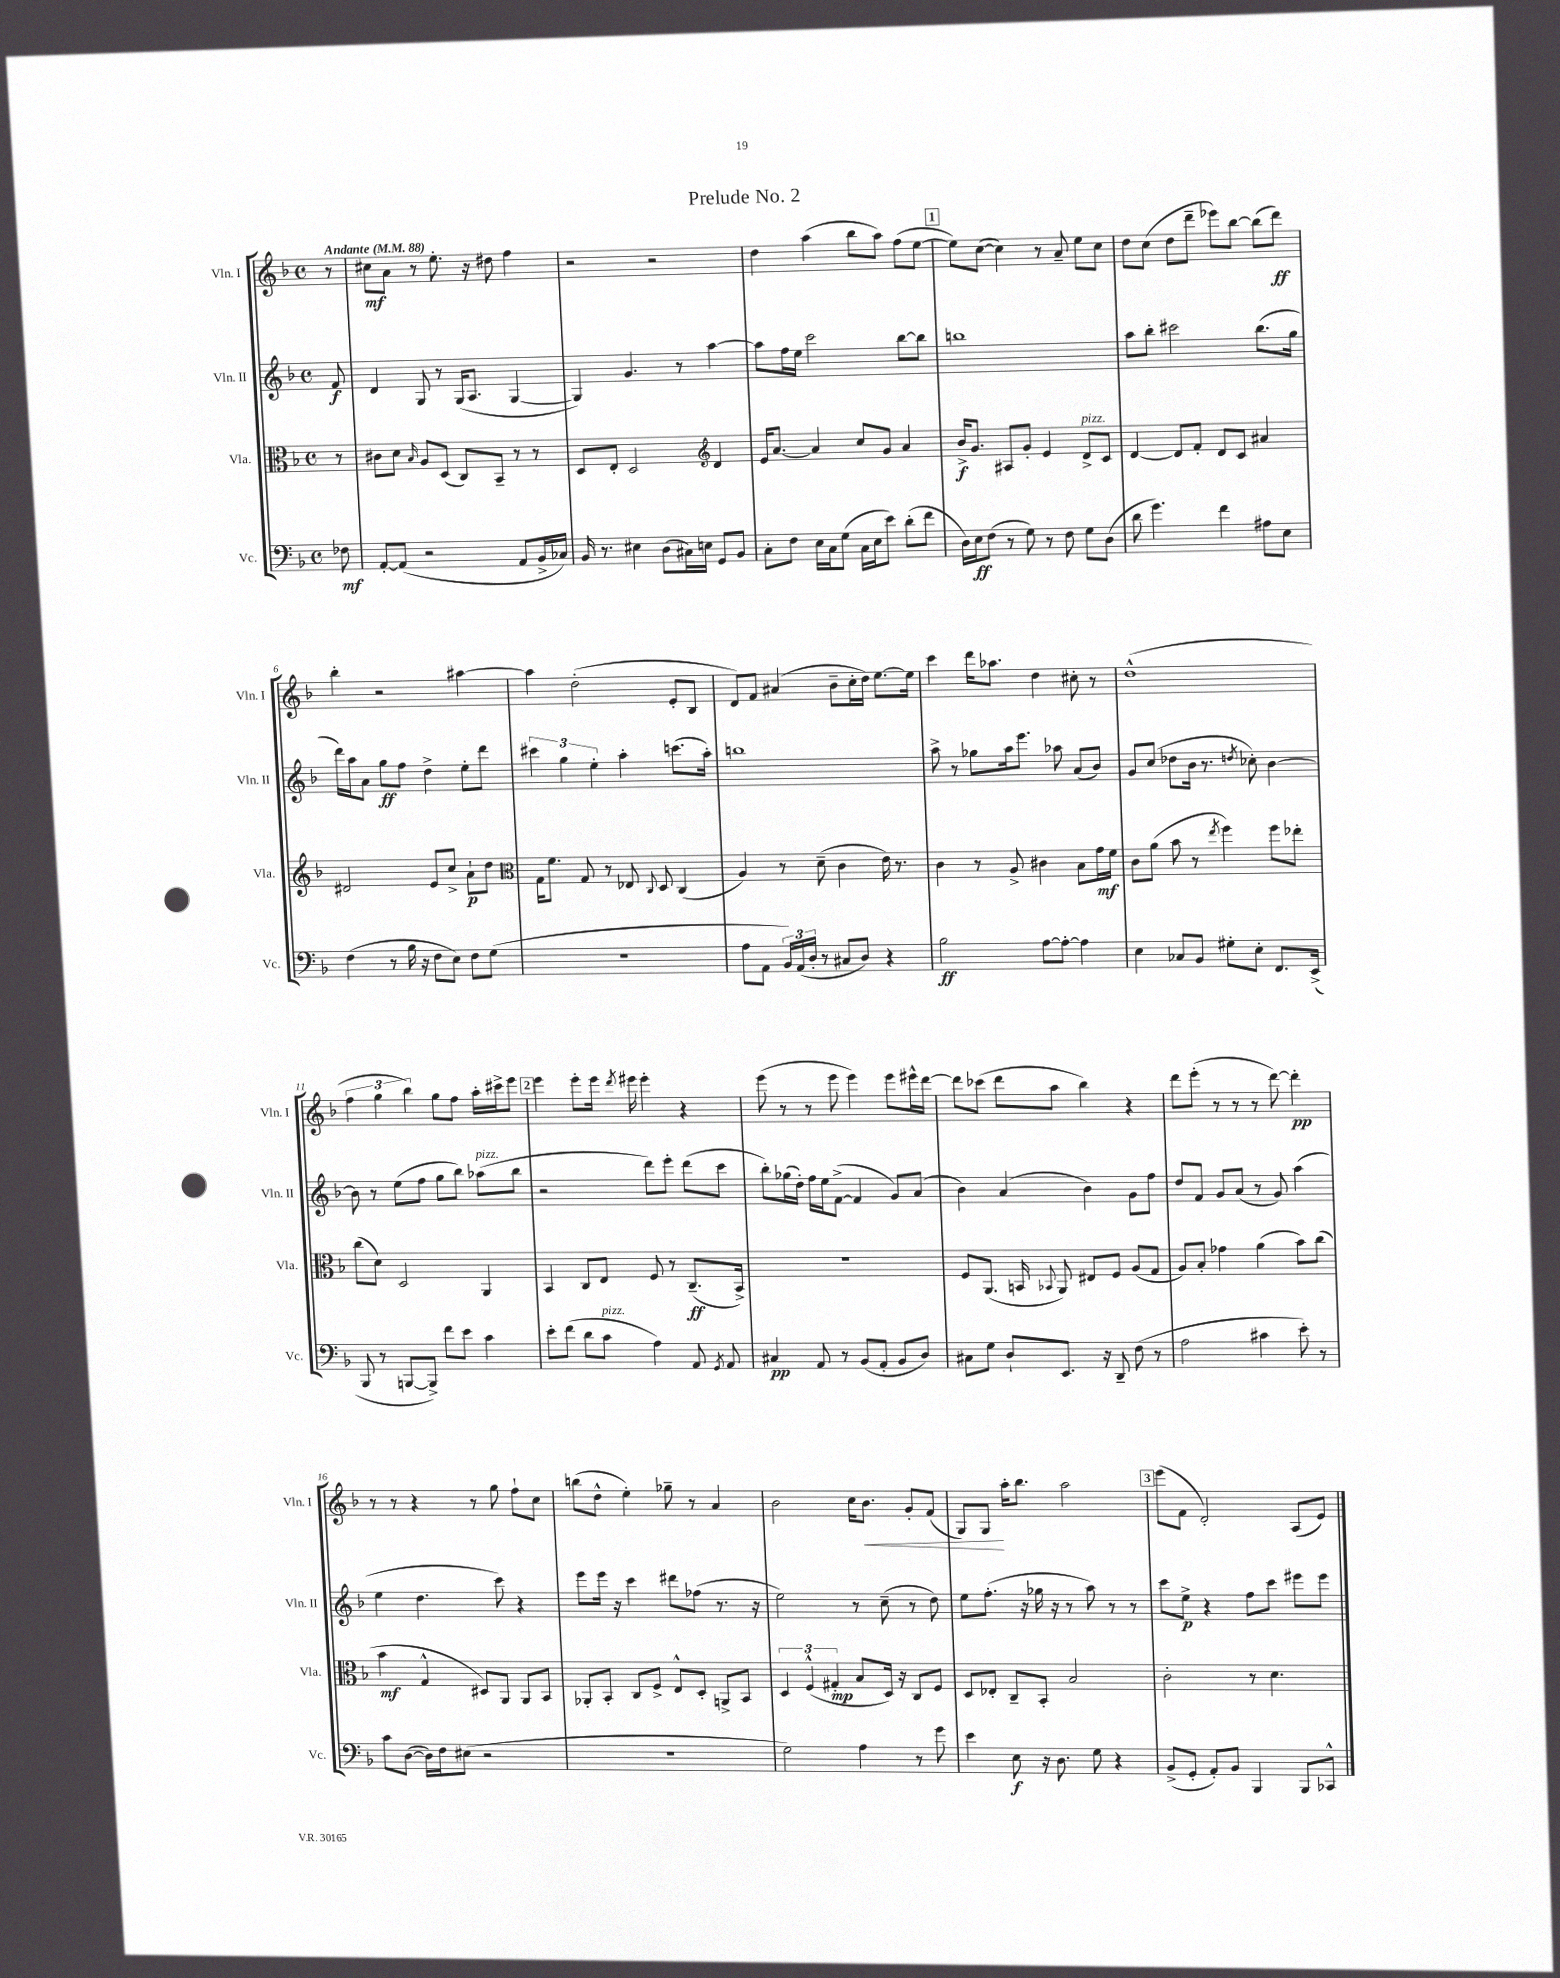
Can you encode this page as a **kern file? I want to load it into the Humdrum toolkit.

**kern	**kern	**kern	**kern
*staff4	*staff3	*staff2	*staff1
*clefF4	*clefC3	*clefG2	*clefG2
*k[b-]	*k[b-]	*k[b-]	*k[b-]
*M4/4	*M4/4	*M4/4	*M4/4
*met(c)	*met(c)	*met(c)	*met(c)
*MM88	*MM88	*MM88	*MM88
8F-	8r	8f	8r
=	=	=	=
[8AA'	8c#	4d	8cc#
(8AA]	8d	.	8a
.	16qqB-	.	.
2r	8A	8G	8r
.	(8D	8r	8.ee'
.	8C)	(16G	.
.	.	8.A	16r
.	8BB-~	.	8dd#
8AA	8r	[4G	4ff
16BB-^	8r	.	.
16C-)	.	.	.
=	=	=	=
16BB-	8D	4G])	2r
8.r	.	.	.
.	8E'	.	.
4E#	2D	4.g	.
(8D	.	.	2r
16C#)	.	8r	.
16E	.	.	.
*	*clefG2	*	*
8GG	4d	[4aa	.
8BB-	.	.	.
=	=	=	=
8C'	16e	8aa]	4dd
.	[8.a	.	.
8F	.	16ff	.
.	.	16ee	.
16E	4a]	2ccc	(4aa
16C	.	.	.
(8G	.	.	.
16C	8cc	.	8bb-
16E	.	.	.
8e)	8g	.	8aa)
(8d'	4a	[8bb-	(8ff
8f	.	8bb-]	[8ee
=	=	=	=
16D)	16b-^	1bb	8ee])
16E	8.g	.	.
(8F	.	.	([8cc
8r	8A#	.	4cc])
8G)	8g'	.	.
8r	4e	.	8r
8F	.	.	8a~
8G	8d^	.	8ee
(8D	8c	.	8cc
=	=	=	=
8d	[4d	8aa	8dd
4.g)	.	8bb-'	(8cc
.	8d]	2ccc#	8dd
.	8f'	.	8ddd~
4f	8d	.	8eee-)
.	8c	.	[8bb-
8A#	4a#	(8.bb-	(8bb-]
8E	.	.	8ddd)
.	.	16gg	.
=	=	=	=
(4F	2d#	16ddd)	4bb-'
.	.	16aa	.
.	.	8a	.
8r	.	8gg	2r
16B-	.	8ff	.
16r	.	.	.
8F	8e	4dd^	.
8E)	8cc^	.	.
8F	8a`	8ee'	[4aa#
(8G	8dd	8ddd	.
=	=	=	=
*	*clefC3	*	*
1r	16G	6ccc#	4aa#]
.	8.f	.	.
.	.	6gg	.
.	8G	.	(2dd'
.	.	6ee'	.
.	8r	.	.
.	8E-	4aa'	.
.	8qqC	.	.
.	8D	.	.
.	(4C	(8.ccc	8e'
.	.	.	8B-
.	.	16aa')	.
=	=	=	=
8A	4A)	1bb	8d)
8AA	.	.	8f
24BB-)	8r	.	(4a#
(24AA	.	.	.
24D'	.	.	.
8r	(8d~	.	.
8C#	4c	.	8b-~
8D)	.	.	16cc'
.	.	.	16dd)
4r	16e)	.	[8.ee
.	8.r	.	.
.	.	.	16ee]
=	=	=	=
2B-	4c	8aa^	4ccc
.	.	8r	.
.	8r	8gg-	16ddd
.	.	.	8.aa-
.	8A^	16aa	.
.	.	8.eee	.
[8A	4c#	.	4dd
8A'_	.	8aa-	.
4A]	8B-	(8a	8cc#'
.	16g	8b-)	8r
.	16f	.	.
=	=	=	=
4E	8c	8g	(1dd^^
.	(8a	(8cc	.
8C-	8b-	8dd-	.
8BB-	8r	16b-	.
.	.	8.r	.
.	8qee	.	.
8G#'	4ff)	.	.
.	.	8qdd	.
8E'	.	8cc-')	.
8.FF	8ff	[4b-	.
.	8ee-'	.	.
(16EE^	.	.	.
=	=	=	=
8BBB-	(8cc	8b-]	6ff
8r	8d)	8r	.
.	.	.	6gg
[8BBB	2D	(8ee	.
.	.	.	6bb-)
8BBB^])	.	8ff	.
8f	.	8gg	8gg
8e	.	8bb-)	8ff
4c	4AA	(8aa-	16aa'
.	.	.	16ccc#^
.	.	8bb-	8eee
=	=	=	=
8e'	4BB-	2r	4eee
(8f	.	.	.
8d	8C	.	8eee'
8c	8E	.	16eee
.	.	.	8qddd
.	.	.	16eee#
4A)	8F	8ddd)	4eee#'
.	8r	8eee'	.
8AA	(8.C~	(8ddd	4r
8qGG	.	.	.
8AA	.	8ccc	.
.	16BB-^)	.	.
=	=	=	=
4C#	1r	8bb-')	(8eee
.	.	(16gg-	8r
.	.	16dd')	.
8AA	.	16ff	8r
.	.	16ee	.
8r	.	([8f^	8eee
(8BB-	.	4f]	4eee)
8AA'	.	.	.
8BB-	.	8g)	8eee
8D)	.	(8a	16eee#^^
.	.	.	[16ddd
=	=	=	=
8C#	8F	4b-)	8ddd]
8G	(8.AA	.	(8ccc-
8D`	.	(4a	8ddd
.	16BB	.	.
.	8qqBB-	.	.
8.EE	8AA)	.	8aa
.	8E#	4b-)	4bb-)
16r	.	.	.
8DD~	8F	.	.
(8F	(8A	8g	4r
8r	8G	8ff	.
=	=	=	=
2A	8A)	8dd	8ddd
.	8B-'	8f	(8eee'
.	4g-	8g	8r
.	.	(8a	8r
4c#	(4a	8r	8r
.	.	8g)	[8ddd)
8e')	8b-)	(4aa	4ddd']
8r	(8cc	.	.
=	=	=	=
8c	4b-	4ee	8r
([8D	.	.	8r
16D])	4G^^	4.dd	4r
16F	.	.	.
(8E#	.	.	.
2r	8D#)	.	8r
.	8AA	8ccc)	8gg
.	8AA	4r	8ff`
.	8BB-	.	8cc
=	=	=	=
1r	8AA-'	8eee	(8bb
.	8BB-'	16eee	8dd^^
.	.	16r	.
.	8C	4ccc	4ee')
.	8F^	.	.
.	8E^^	8ddd#	8gg-~
.	8D'	(8ff-	8r
.	8AA^	8.r	4a
.	8BB-	.	.
.	.	16r	.
=	=	=	=
2G)	6D	2ee)	2b-
.	(6F^^	.	.
.	6G#'	.	.
4A	8B-	8r	16cc
.	.	.	8.b-
.	16D)	(8cc~	.
.	16r	.	.
8r	8C	8r	8g'
8g	8F	8dd)	(8f
=	=	=	=
4e	8D	8ee	8G)
.	8E-'	(8.ff'	8G
8E	8C~	.	16aa'
.	.	16r	8.bb-
16r	8BB-'	16gg-	.
8.D	.	16r	.
.	2B-	8r	2aa
8G	.	8aa)	.
4r	.	8r	.
.	.	8r	.
=	=	=	=
(8BB-^	2c'	8ccc	(8eee
8GG'	.	8ee^	8f
8AA')	.	4r	2d')
8BB-	.	.	.
4BBB-	8r	8ff	.
.	4.d	8ccc	.
8BBB-	.	8eee#	(8A
8CC-^^	.	8eee#	8e)
==	==	==	==
*-	*-	*-	*-
